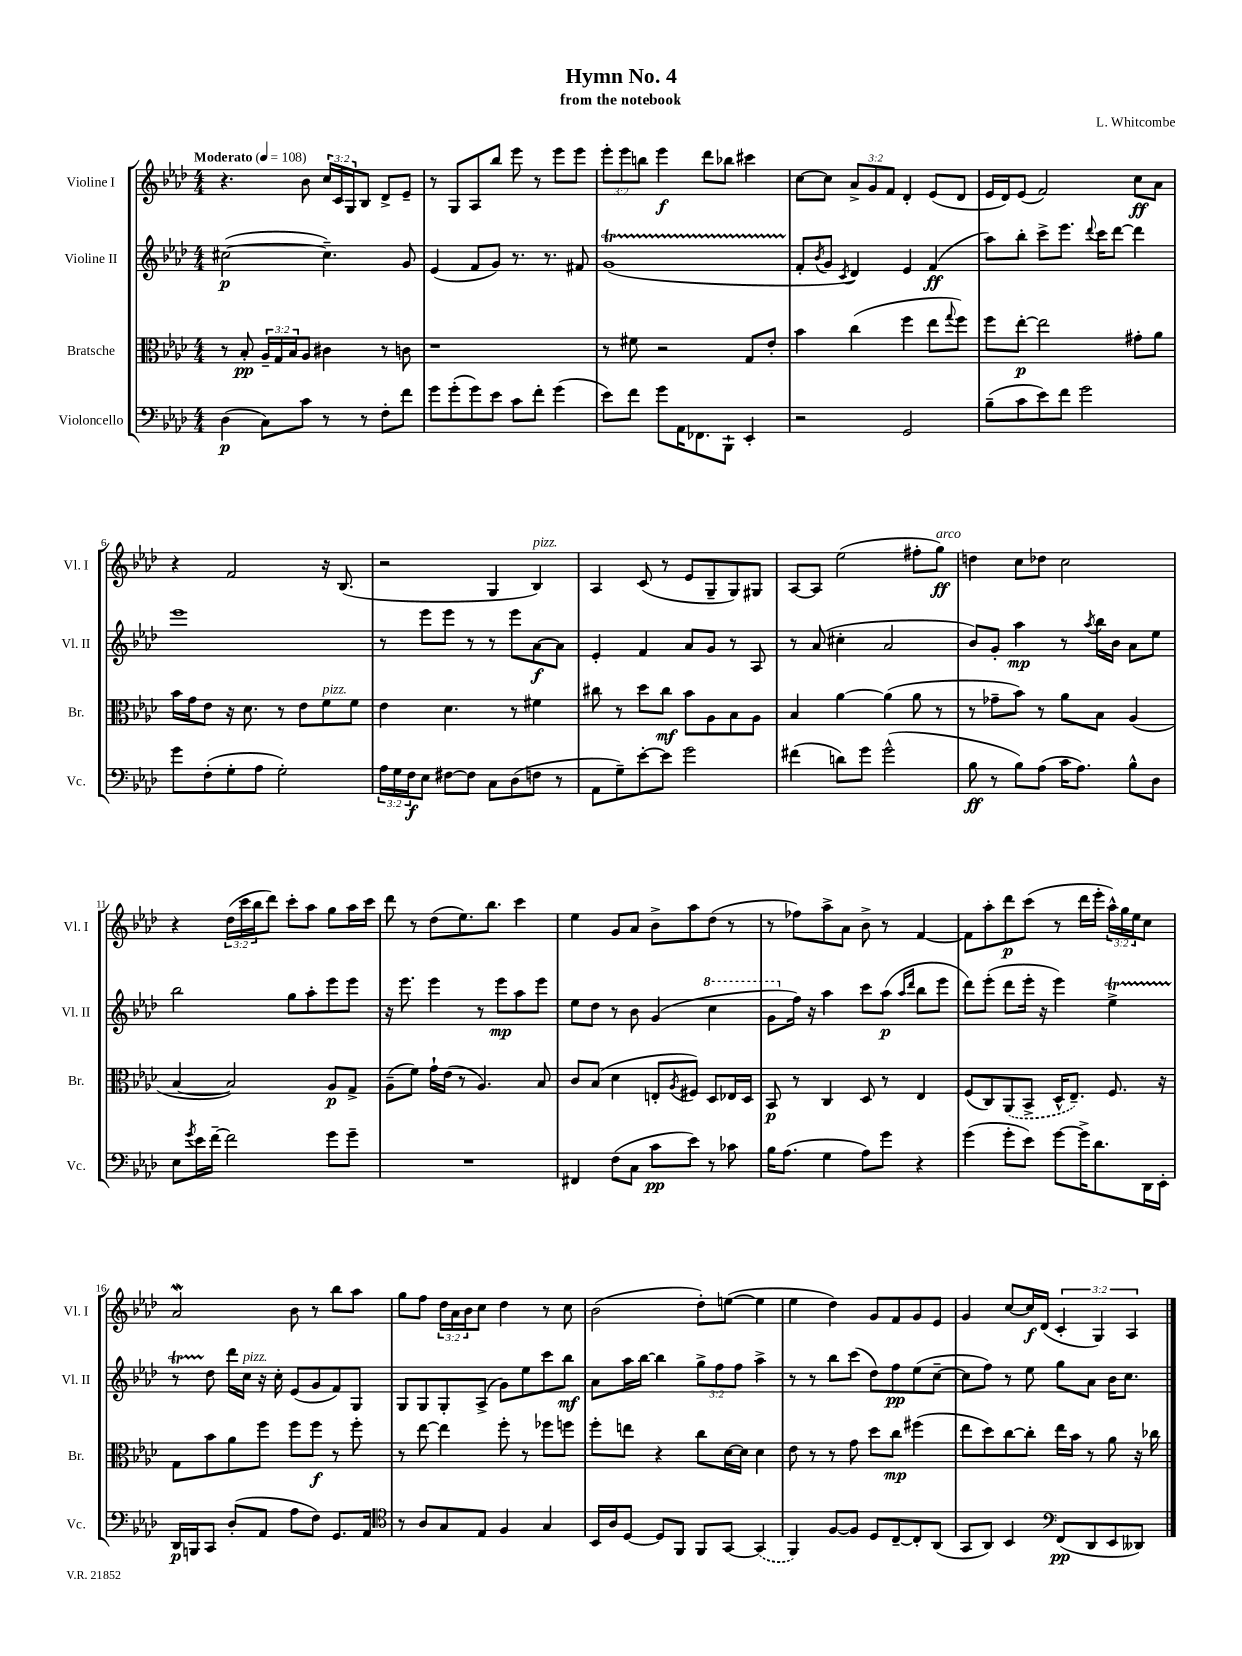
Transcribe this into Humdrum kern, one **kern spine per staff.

**kern	**kern	**kern	**kern
*staff4	*staff3	*staff2	*staff1
*clefF4	*clefC3	*clefG2	*clefG2
*k[b-e-a-d-]	*k[b-e-a-d-]	*k[b-e-a-d-]	*k[b-e-a-d-]
*M4/4	*M4/4	*M4/4	*M4/4
*MM108	*MM108	*MM108	*MM108
(4D-	8r	([2cc#	4.r
.	8B-'	.	.
8C)	24A-~	.	.
.	24G	.	.
.	24B-	.	.
8c	8A-	.	8b-
8r	4c#	4.cc#~])	24cc
.	.	.	24c
.	.	.	24G
8r	.	.	8B-
8F'	8r	.	8d-^
8f	8c	8g	8e-~
=	=	=	=
8g	1r	(4e-	8r
(8g'	.	.	8G
8g)	.	8f	8A-
8e-	.	8g)	8bb-
8c	.	8.r	8eee-
8f'	.	.	8r
.	.	8.r	.
(4g	.	.	8eee-
.	.	8f#	8eee-
=	=	=	=
8e-)	8r	(1g	12eee-'
.	.	.	12eee-
8f	8f#	.	.
.	.	.	12bb
8g	2r	.	4eee-
16AA-	.	.	.
8.FF-	.	.	.
.	.	.	8ddd-
8BBB-`	.	.	8bb-
4EE-'	8G	.	4ccc#
.	8e-'	.	.
=	=	=	=
2r	4b-	8f'	[8cc
.	.	8qb-	.
.	.	8g	8cc]
.	.	8qc	.
.	(4cc	4d-)	12a-^
.	.	.	12g
.	.	.	12f
2GG	4ff	4e-	4d-'
.	8ee-	(4f	(8e-
.	8qqgg	.	.
.	8ff)	.	8d-
=	=	=	=
(8B-~	8ff	8aa-)	16e-
.	.	.	16d-)
8c	[8ee-'	8bb-'	(8e-
8e-)	2ee-]	8ccc^	2f)
8f	.	8.eee-	.
2g	.	.	.
.	.	8qqddd-	.
.	.	16ccc	.
.	.	[8ddd-	.
.	8g#'	4ddd-]	8cc
.	8a-	.	8a-
=	=	=	=
8g	16b-	1eee-	4r
.	16g	.	.
(8F'	8e-	.	.
8G'	16r	.	2f
.	8.d-	.	.
8A-	.	.	.
2G')	8r	.	.
.	8e-	.	.
.	8f	.	16r
.	.	.	(8.B-
.	8f	.	.
=	=	=	=
24A-	4e-	8r	2r
24G	.	.	.
24F	.	.	.
8E-	.	8eee-	.
[8F#	4.d-	8eee-	.
8F#]	.	8r	.
8C	.	8r	4G
(8D-	8r	8eee-	.
8F	4f#	[8a-	4B-)
8r	.	8a-]	.
=	=	=	=
8AA-	8cc#	4e-'	4A-
8G~)	8r	.	.
[8e-'	8dd-	4f	(8c
8e-]	8cc#	.	8r
2g	8b-	8a-	8e-
.	8A-	8g	8G~
.	8B-	8r	8G)
.	8A-	8A-	8G#
=	=	=	=
(4f#	4B-	8r	[8A-
.	.	(8a-	8A-]
8d)	[4a-	4cc#'	(2ee-
8g	.	.	.
(2g^^	(4a-]	2a-	.
.	8a-	.	8ff#'
.	8r	.	8gg)
=	=	=	=
8B-	8r	8b-)	4dd
8r	8g-~	8g'	.
8B-)	8b-)	4aa-	8cc
(8A-	8r	.	8dd-
16c	8a-	8r	2cc
8.A-)	.	.	.
.	.	8qaa-	.
.	8B-	16bb-	.
.	.	16b-	.
8B-^^	(4A-	8a-	.
8D-	.	8ee-	.
=	=	=	=
8E-	[4B-	2bb-	4r
8qg	.	.	.
16e-	.	.	.
[16f~	.	.	.
2f]	2B-])	.	(24dd-
.	.	.	24ccc
.	.	.	24bb-
.	.	.	8ddd-)
.	.	8gg	8ccc'
.	.	8aa-'	8aa-
8g	8A-	8eee-	8gg
8g~	8G^	8eee-	16aa-
.	.	.	16ccc
=	=	=	=
1r	(8A-~	16r	8ddd-
.	.	8.eee-	.
.	8f)	.	8r
.	16g`	4eee-	(8dd-
.	(16e-	.	.
.	8r	.	8.ee-)
.	4.A-)	8r	.
.	.	.	8.bb-
.	.	8eee-	.
.	.	8aa-	4ccc
.	8B-	8eee-	.
=	=	=	=
4FF#	8c	8ee-	4ee-
.	(8B-	8dd-	.
(8F	4d-	8r	8g
8C	.	8b-	8a-
8c	8E'	(4g	8b-^
.	8qA-	.	.
8e-)	8F#)	.	8aa-
8r	8D-	4ccc	(8dd-
8c-	16E-	.	8r
.	16D-	.	.
=	=	=	=
16B-	8BB-	8gg	8r
(8.A-	.	.	.
.	8r	16ff)	8ff-)
.	.	16r	.
4G	4C	4aa-	8aa-^
.	.	.	8a-
8A-)	8D-	8ccc	8b-^
8g	8r	(8aa-	8r
.	.	16qqaa-	.
.	.	16qqddd-	.
4r	4E-	8bb-	[4f
.	.	8eee-	.
=	=	=	=
(4g	(8F	8ddd-)	8f]
.	8C)	(8eee-'	8aa-'
8g'	(8AA-	8ddd-	8ddd-
8e-)	8BB-^	16eee-'	(8ccc
.	.	16r	.
[8g	16D-^^	4eee-)	8r
.	8.E-~)	.	.
16g^]	.	.	16ddd-
8.d-	.	.	16eee-'
.	8.F	4ee-^	24aa-^^)
.	.	.	24gg
.	.	.	24ee-
16DD-	.	.	8cc
16EE-'	16r	.	.
=	=	=	=
16DD-	8G	8r	2a-
16BBB	.	.	.
8CC	8b-	8dd-	.
(8D-'	8a-	16ddd-	.
.	.	16cc	.
8AA-	8ff	16r	.
.	.	16cc'	.
8A-	8ff	(8e-	8b-
8F)	8ff	8g	8r
8.GG	8r	8f)	8bb-
.	8ff'	8G	8aa-
16AA-	.	.	.
=	=	=	=
*clefC4	*	*	*
8r	8r	8G	8gg
8A-	[8ee-	8G	8ff
8G	4ee-]	8G'	24dd-
.	.	.	24a-
.	.	.	24b-
8E-	.	(8A-^	8cc
4F	8ff'	8g)	4dd-
.	8r	8ee-	.
4G	8ff-	8ccc	8r
.	8ff	8bb-	8cc
=	=	=	=
16BB-	8ff'	8a-	(2b-
16A-	.	.	.
[8D-	8ee	16aa-	.
.	.	[16bb-	.
8D-]	4r	4bb-]	.
8FF	.	.	.
8FF	8cc	12gg^	8dd-')
.	.	12ff	.
[8GG	[16d-	.	([8ee
.	.	12ff	.
.	16d-]	.	.
(4GG]	4d-	4aa-^	4ee]
=	=	=	=
4FF)	8e-	8r	4ee-
.	8r	8r	.
[8F	8r	8bb-	4dd-)
8F]	8g	(8ccc	.
8D-	8dd-	8dd-)	8g
[8C~	8cc	8ff	8f
8C']	(4ff#	(8ee-	8g
(8AA-	.	[8cc~	8e-
=	=	=	=
8GG	8ee-	8cc]	4g
8AA-)	8dd-)	8ff)	.
4BB-	[8cc	8r	[8cc
.	8cc']	8ee-	16cc]
.	.	.	(16d-
*clefF4	*	*	*
(8FF	16ee-	8gg	6c'
.	16b-	.	.
8DD-	8r	8a-	.
.	.	.	6G)
8EE-	8a-	16b-	.
.	.	8.cc	.
.	.	.	6A-
8DD--)	16r	.	.
.	16cc-	.	.
==	==	==	==
*-	*-	*-	*-
